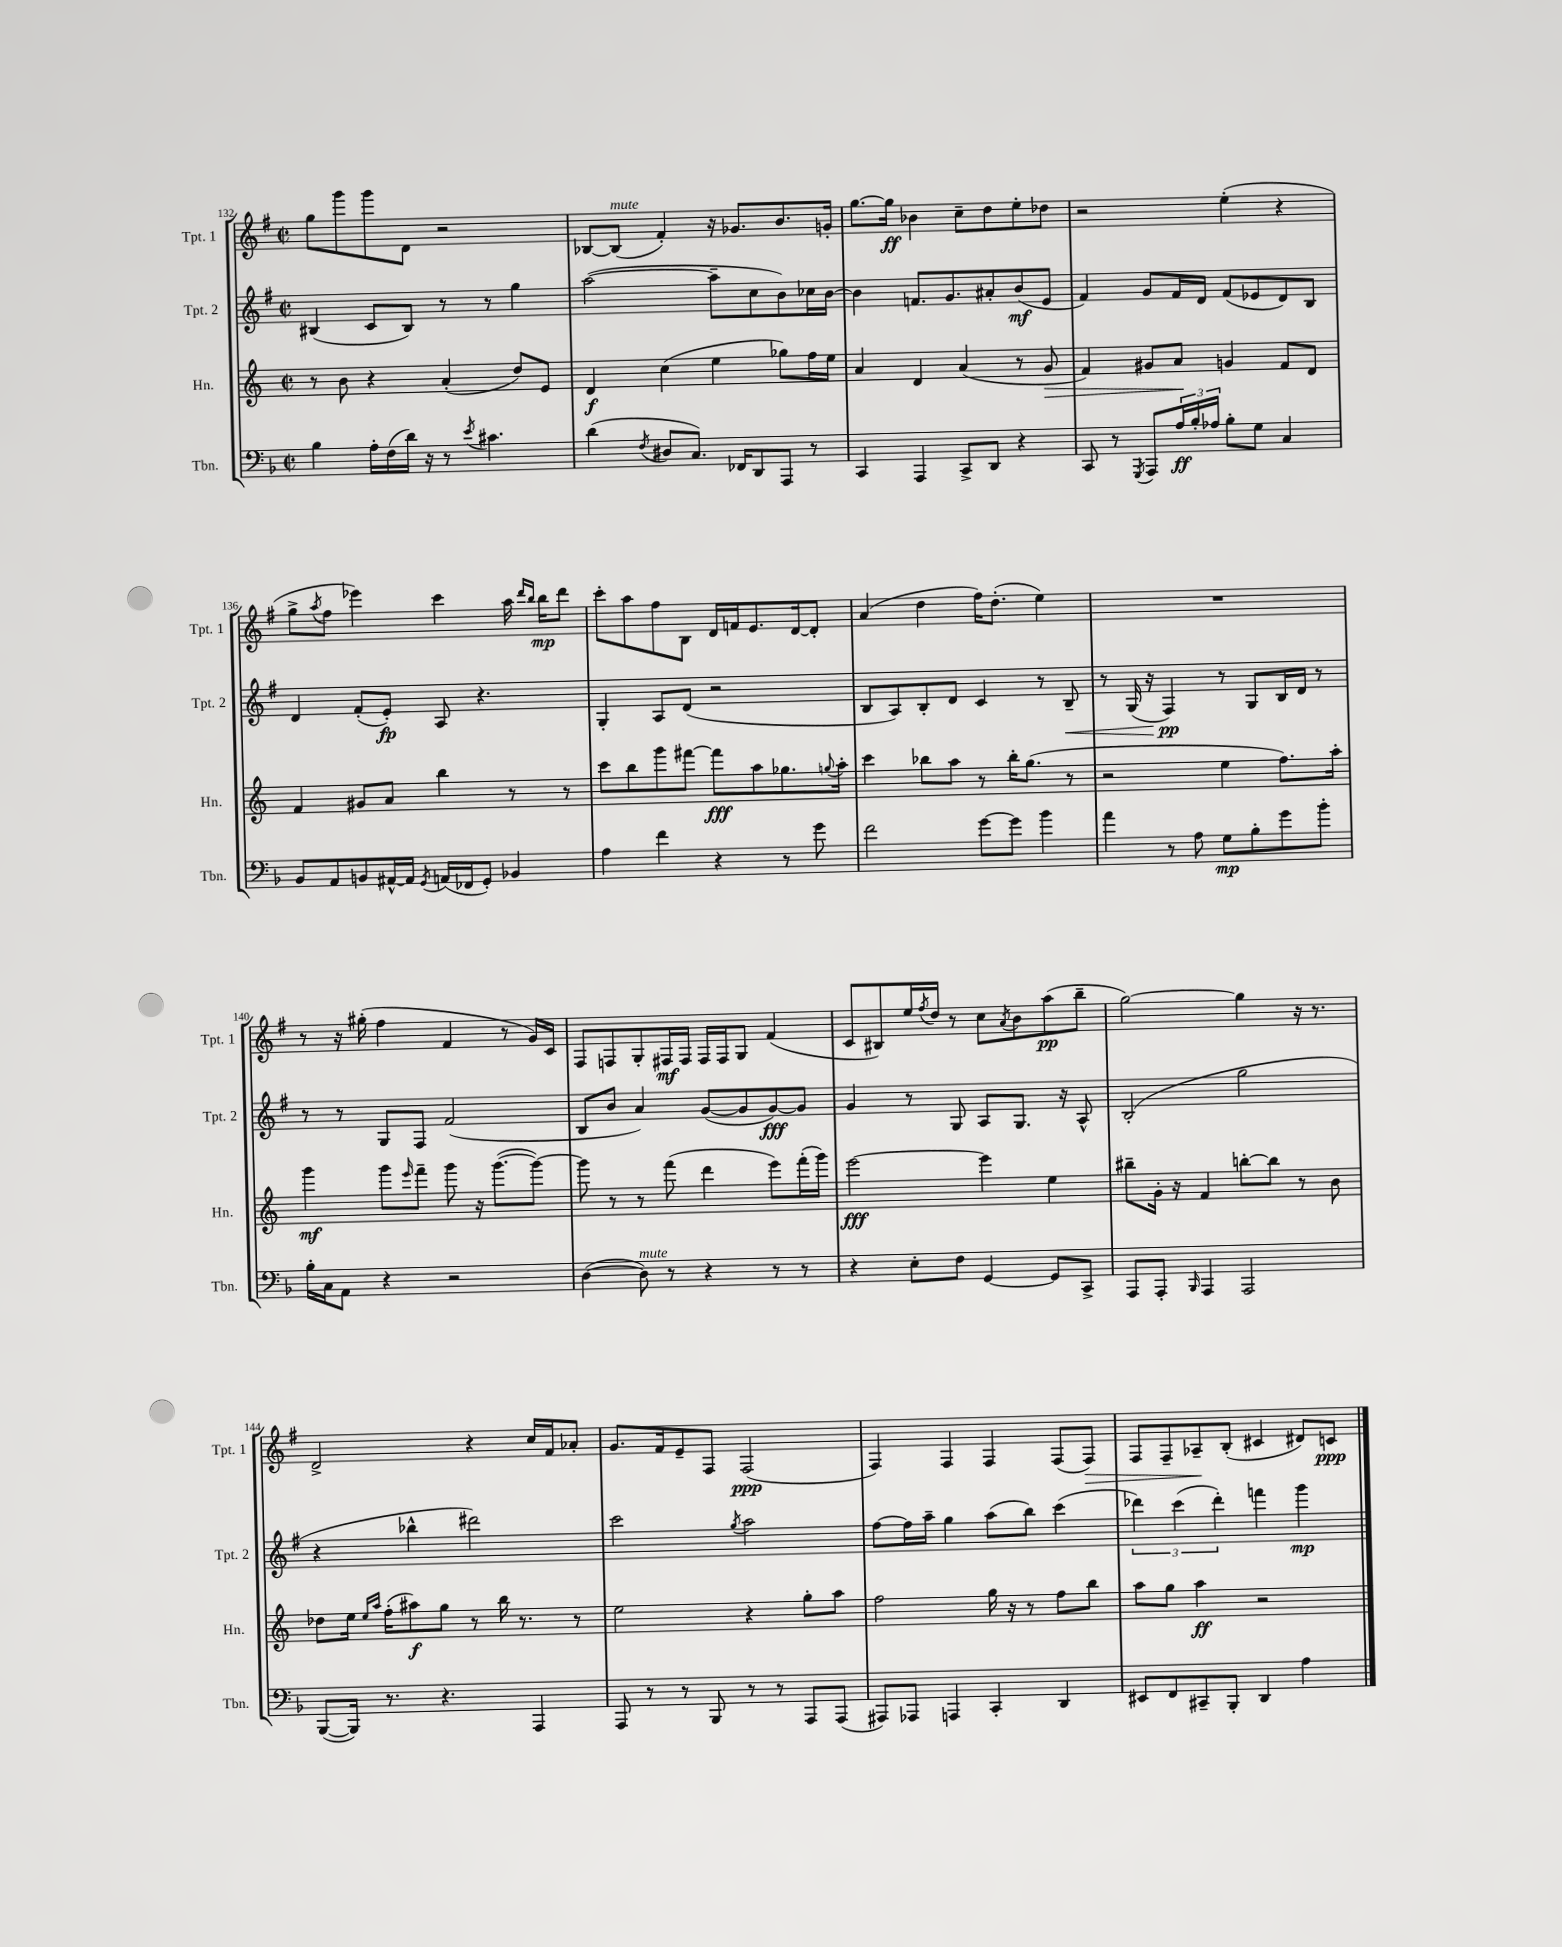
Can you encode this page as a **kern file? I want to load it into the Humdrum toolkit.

**kern	**kern	**kern	**kern
*staff4	*staff3	*staff2	*staff1
*clefF4	*clefG2	*clefG2	*clefG2
*k[b-]	*k[]	*k[f#]	*k[f#]
*M2/2	*M2/2	*M2/2	*M2/2
*met(c|)	*met(c|)	*met(c|)	*met(c|)
4B-\	8r	(4B#/	8gg\L
.	8b\	.	8ggg\
16A'\LL	4r	8c/L	8ggg\
(16F\	.	.	.
16d\JJ)	.	8B#/J)	8d\J
16r	.	.	.
8r	(4a'/	8r	2r
8qe/	.	.	.
4.c#\	.	8r	.
.	8dd/L)	4gg\	.
.	8e/J	.	.
=	=	=	=
(4d\	4d/	([2aa\	[8B-/L
.	.	.	(8B-/]J
8qF/	.	.	.
8D#/L	(4cc\	.	4f#'/)
8.C/J)	.	.	.
.	4ee\	8aa~\]L	16r
16FF-/LK	.	.	8.g-/L
8DD/	.	8cc\	.
8AAA/J	8gg-\L)	8b\)	8.b/
8r	16ff\L	16cc-\L	.
.	16ee\JJ	[16b\JJ	16g'/Jk
=	=	=	=
4CC/	4a/	4b\]	[8.gg\L
.	.	.	16gg\]Jk
4AAA/	4d/	8.f/L	4b-\
.	.	8.g/	.
8CC^/L	(4a/	.	8cc~\L
8DD/J	.	8a#'/	8dd\
4r	8r	(8b/	8ee'\
.	8g/	8e/J	8dd-\J
=	=	=	=
8CC/	4f/)	4f#/)	2r
8r	.	.	.
8qGGG/	.	.	.
8AAA/L	8g#/L	8g/L	.
24A/L	8a/J	16f#/L	.
24B-'/	.	.	.
.	.	16d/JJ	.
24A-/JJ	.	.	.
8B-'\L	4g/	(8f#/L	(4ee'\
8G\J	.	8e-/	.
4C/	8f/L	8d/)	4r
.	8d/J	8B/J	.
=	=	=	=
8BB-/L	4f/	4d/	8gg^\L
.	.	.	8qaa/
8AA/	.	.	8ff#\J
8BB/	8g#/L	(8f#'/L	4eee-\)
[16AA#^^/L	8a/J	8e'/J)	.
16AA#/]JJ	.	.	.
8qGG/	.	.	.
(16AA/LL	4bb\	8A/	4ccc\
16FF-/J	.	.	.
8GG'/J)	.	4.r	.
4BB-/	8r	.	16aa\
.	.	.	16qqddd/LL
.	.	.	16qqbb/JJ
.	.	.	16bb\LK
.	8r	.	8ddd\J
=	=	=	=
4A\	8ccc\L	4G'/	8ccc'\L
.	8bb\	.	8aa\
4f\	8ggg\	8A/L	8ff#\
.	[8fff#\J	(8d/J	8B\J
4r	8fff#\]L	2r	16d/LL
.	.	.	16f/J
.	8aa\	.	8.e/
8r	8.gg-\	.	.
.	.	.	[16d/k
8g\	.	.	8d'/]J
.	8qqgg/	.	.
.	16aa'\Jk	.	.
=	=	=	=
2f\	4ccc\	8B/L	(4a/
.	.	8A/)	.
.	8bb-\L	8B'/	4dd\
.	8aa\J	8d/J	.
[8g\L	8r	4c/	16ff#\LK)
.	.	.	(8.dd'\J
8g\]J	16bb-'\LK	.	.
.	(8.gg\J	.	.
4b-\	.	8r	4ee\)
.	8r	8B~/	.
=	=	=	=
4a\	2r	8r	1r
.	.	(16G/	.
.	.	16r	.
8r	.	4F#/)	.
8A\	.	.	.
8G\L	4ee\	8r	.
8B-'\	.	8G/L	.
8g\	8.ff\L)	16B/L	.
.	.	16d/JJ	.
8b-'\J	.	8r	.
.	16aa'\Jk	.	.
=	=	=	=
16B-'\LL	4ggg\	8r	8r
16C\J	.	.	.
8AA\J	.	8r	16r
.	.	.	(16gg#'\
4r	8ggg\L	8G/L	4ff#\
.	16qqeee/	.	.
.	8fff~\J	8F#/J	.
2r	8ggg\	(2f#/	4f#/
.	16r	.	.
.	([8.ggg\L	.	.
.	.	.	8r
.	8ggg\_J)	.	16g/LL)
.	.	.	16c/JJ
=	=	=	=
([4D\	8ggg\]	8B/L	8F#/L
.	8r	8b/J	8F/
8D\])	8r	4a/)	8G'/
8r	(8fff\	.	16F#/L
.	.	.	16F#/JJ
4r	4ddd\	([8g/L	16F#/LL
.	.	.	16F#/J
.	.	8g/]	8G/J
8r	8eee\L)	[8g/)	(4f#/
8r	(16fff'\L	8g/]J	.
.	16ggg\JJ)	.	.
=	=	=	=
4r	[2eee\	4g/	8c/L
.	.	.	8B#/)
8E'\L	.	8r	16ee/L
.	.	.	8qff#/
.	.	.	16dd/JJ
8F\J	.	8G/	8r
[4GG/	4eee\]	8A/L	8cc\L
.	.	.	8qa/
.	.	8.G/J	8b\
8GG/]L	4ee\	.	(8aa\
.	.	16r	.
8CC^/J	.	8A^^/	8bb~\J
=	=	=	=
8AAA/L	8bb#~\L	(2B'/	[2gg\)
8AAA'/J	16g'\Jk	.	.
.	16r	.	.
16qqBBB-/	.	.	.
4AAA/	4f/	.	.
2AAA/	[8bb'\L	2gg\	4gg\]
.	8bb\]J	.	.
.	8r	.	16r
.	.	.	8.r
.	8b\	.	.
=	=	=	=
([8BBB-/L	8dd-\L	4r	2d^/
16BBB-/]Jk)	16ee\Jk	.	.
.	16qqee/LL	.	.
.	16qqaa/JJ	.	.
8.r	(16ff'\LK	.	.
.	8aa#\)	4bb-^^\	.
4.r	8gg\J	.	.
.	8r	2ddd#\)	4r
.	16bb\	.	.
.	8.r	.	.
4AAA/	.	.	16cc/LL
.	.	.	16f#/J
.	8r	.	8a-'/J
=	=	=	=
8AAA/	2ee\	2ccc\	8.g/L
8r	.	.	.
.	.	.	16f#/k
8r	.	.	8e~/
8BBB-/	.	.	8F#/J
.	.	8qgg/	.
8r	4r	2aa\	(2F#/
8r	.	.	.
8AAA/L	8gg'\L	.	.
(8AAA/J	8aa\J	.	.
=	=	=	=
8AAA#/L)	2ff\	[8ff#\L	4F#/)
8AAA-/J	.	16ff#\]L	.
.	.	16aa~\JJ	.
4AAA/	.	4gg\	4F#/
4CC'/	16gg\	(8aa\L	4F#/
.	16r	.	.
.	8r	8bb\J)	.
4DD/	8ff\L	(4ccc\	(8F#/L
.	8bb\J	.	8F#/J)
=	=	=	=
8EE#/L	8aa\L	6ddd-\)	8F#/L
8FF/	8gg\J	.	8F#~/
.	.	(6ccc\	.
8CC#~/	4aa\	.	8A-~/
.	.	6ddd-'\)	.
8BBB-'/J	.	.	(8B'/J
4DD/	2r	4fff\	4c#/
4A\	.	4ggg\	8d#/L)
.	.	.	8c/J
==	==	==	==
*-	*-	*-	*-
